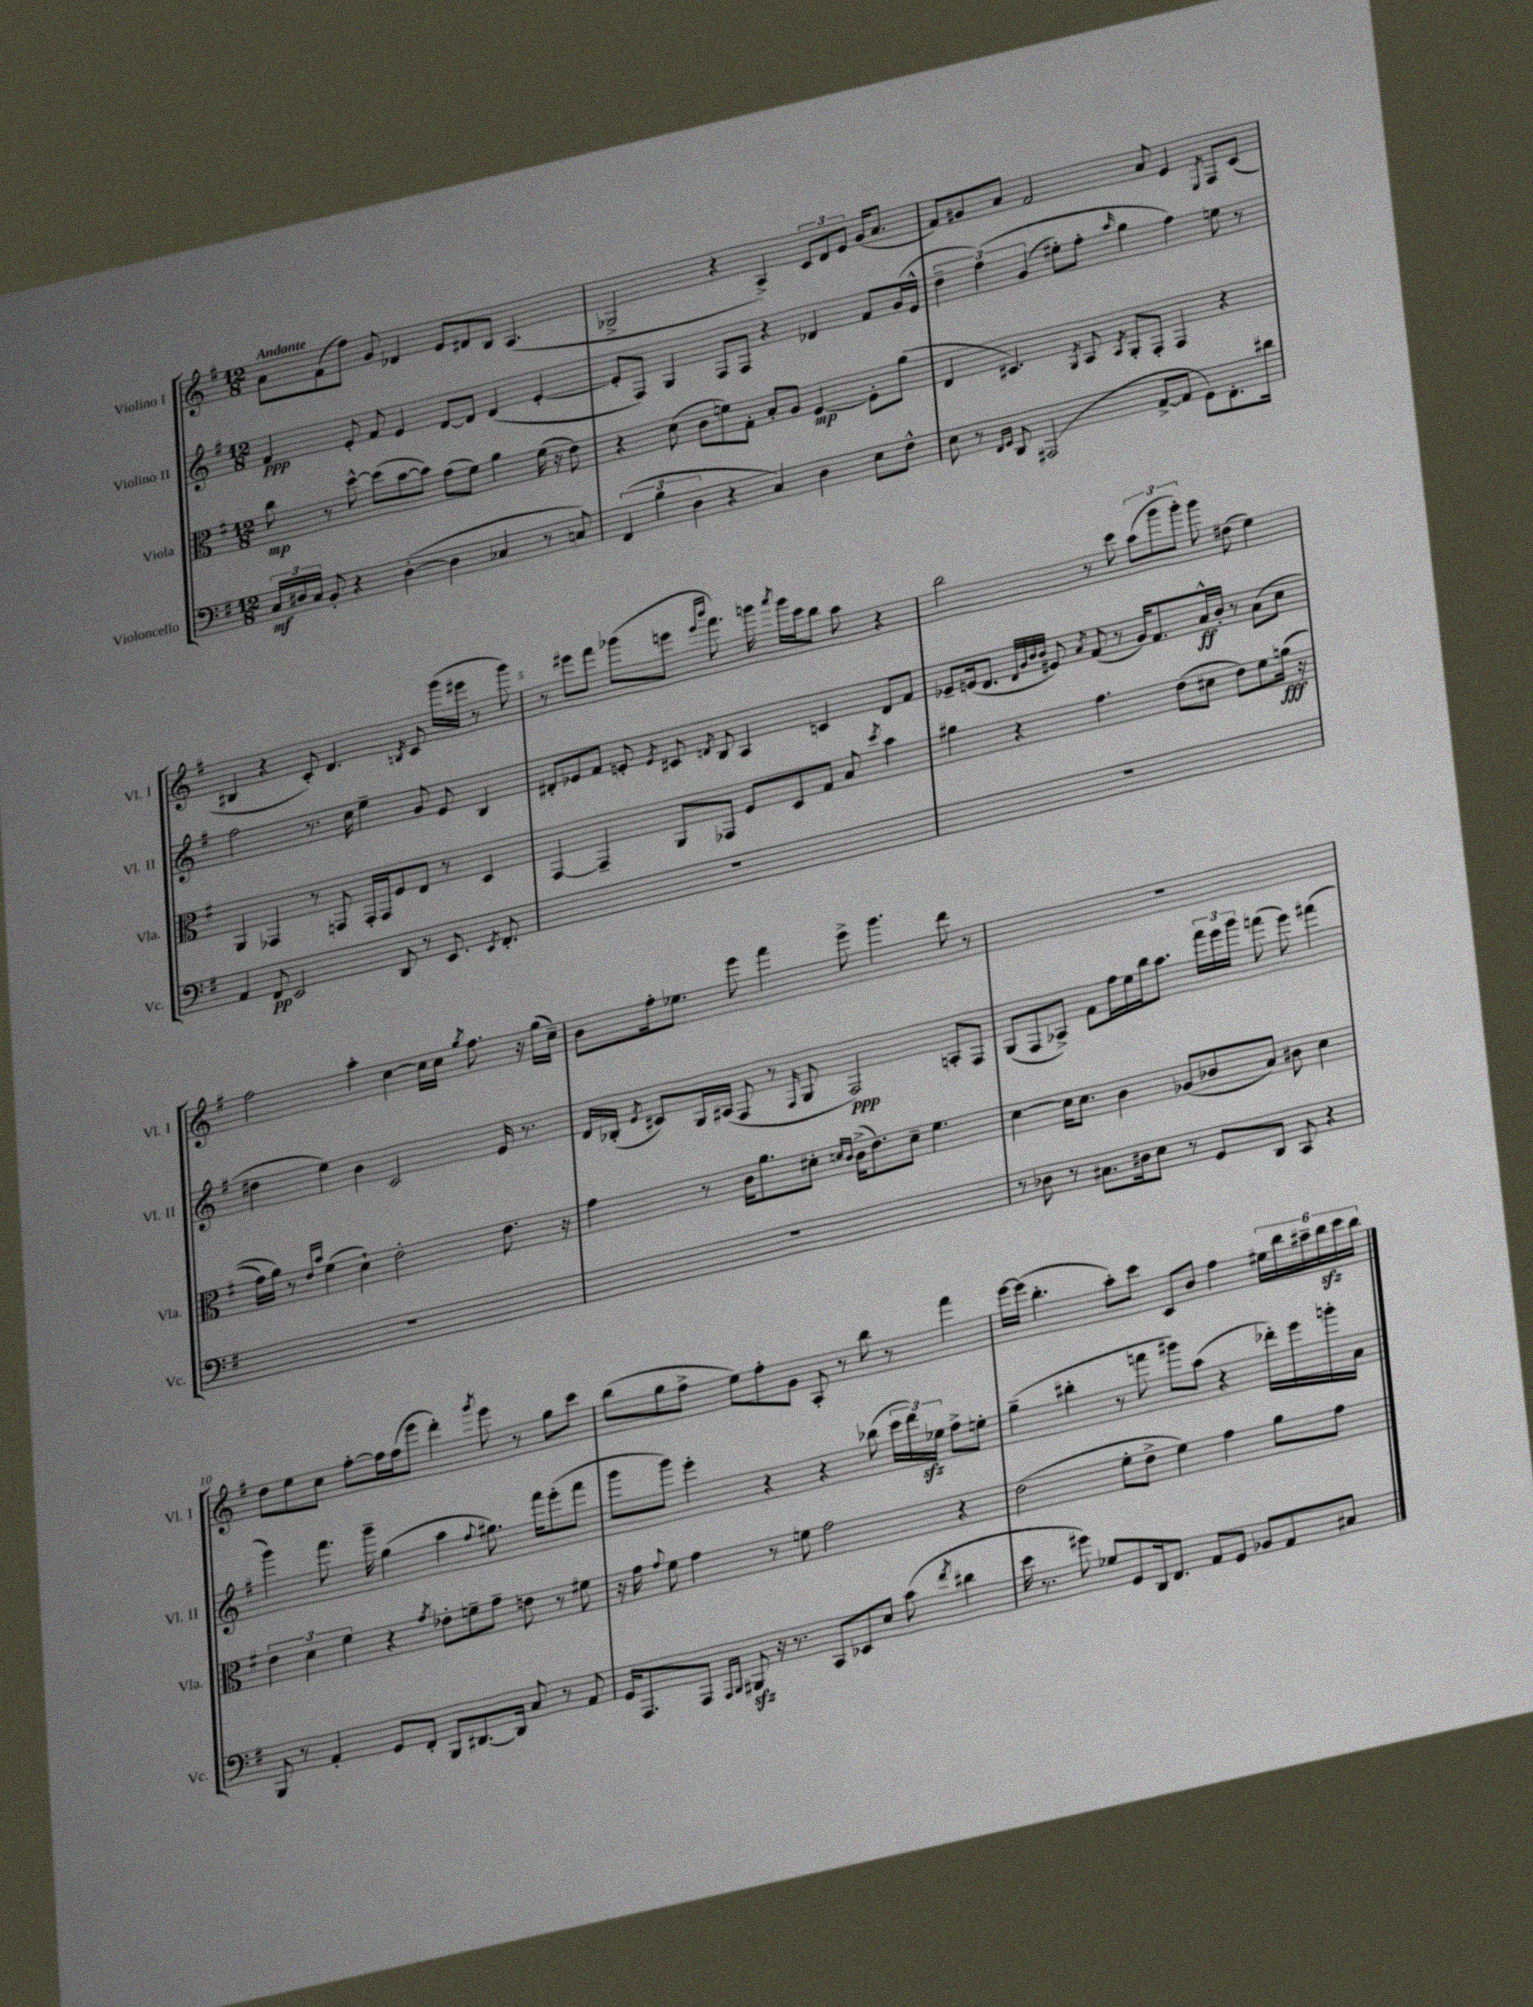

**kern	**kern	**kern	**kern
*staff4	*staff3	*staff2	*staff1
*clefF4	*clefC3	*clefG2	*clefG2
*k[f#]	*k[f#]	*k[f#]	*k[f#]
*M12/8	*M12/8	*M12/8	*M12/8
24C	8cc	4f#	8a
24D#	.	.	.
24C	.	.	.
8BB'	8r	.	(8f#
4r	[8dd^^	8e'	8ff#)
.	(8dd]	8f#	8g
([4D#'	[8b	4e	4d-
.	8b])	.	.
4D#]	(8g	[8d	8e
.	8f#)	8d]	8d#
4C-	4a	(4d	8B
.	.	.	(4.A
8r	(16f#	[4e'	.
.	16r	.	.
8C)	8e)	.	.
=	=	=	=
(6FF#	4r	8e']	2G-^
.	.	8F#)	.
6B	.	.	.
.	(8d	4G	.
6D	.	.	.
.	8c	.	.
4r	8f)	8F#	4r
.	8G'	8F#	.
4C)	8B'	4r	4A^)
.	8A	.	.
4D	[4F#	4d-	12c
.	.	.	12d
.	.	.	12e
8E	8F#']	8f#	(16g
.	.	.	8.a
8F#^^	(8a	(16g	.
.	.	16e^^	.
=	=	=	=
8E	4E	6dd~	8f#)
8r	.	.	8g#
.	.	&(6ff#)	.
16qqFF#	.	.	.
16qqGG	.	.	.
8DD	4.D#)	.	8a
.	.	(6g	.
(2AAA#	.	.	2f#
.	.	8ee#')	.
.	8qAA	.	.
.	8BB	8ff#'	.
.	8qBB	16qqaa	.
.	8AA'	4gg	.
[8AA^	8GG'	.	8a
8AA]	4GG	4ff#&)	4e
8GG)	.	.	.
.	.	.	8qE
8.FF#'	4r	8ee	8F#
.	.	8r	(8c
16d#	.	.	.
=	=	=	=
4AA	4AA	2ff#	4B#
8FF#	4GG-	.	4r
2EE	.	.	.
.	8r	8.r	8c')
.	8GG	.	4.d
.	.	16cc	.
.	16GG'	4ee~	.
.	16GG	.	.
8DD	8F#	.	.
.	.	.	8qB
8r	8E	8g	8c
8.EE	8r	8e	(16ggg
.	.	.	16eee#
.	4D	4B	8r
8qEE	.	.	.
8.FF#'	.	.	.
.	.	.	8ggg)
=	=	=	=
1.r	[4GG	8d#'	8r
.	.	8e-	8eee#
.	4GG~]	8f#	8fff#
.	.	8e'	(8ggg-
.	.	8qe	.
.	8AA	8c#	8eee
.	.	.	16qqeee
.	.	8qd	16qqbbb
.	8GG-	8B	8.fff#)
.	8F#	4A	.
.	.	.	16ggg
.	.	.	8qaaa
.	8D	.	16ggg
.	.	.	16ccc
.	8G	4c	8bb
.	8B	.	8aa
.	8qdd	.	.
.	4b	8d	4r
.	.	8f#	.
=	=	=	=
1.r	4a#	8e-~	2bb
.	.	(16e	.
.	.	8.d	.
.	4r	.	.
.	.	32qqd	.
.	.	32qqg	.
.	.	32qqb	.
.	.	32qqb	.
.	.	8e#)	.
.	.	8qa	.
.	4.g	(8f#	8r
.	.	8r	8ccc
.	.	16g)	(12aa
.	.	8.f#	.
.	.	.	12ggg
.	(8e	.	.
.	.	.	12ggg')
.	8d#	16a^^	8ggg
.	.	16b'	.
.	8e)	8r	(8dd#
.	8f#	(8a	4ee)
.	&((16a	8cc	.
.	16r	.	.
=	=	=	=
1.r	16g)	4dd#	2ff#
.	16a&)	.	.
.	8r	.	.
.	16qqe	.	.
.	16qqb	.	.
.	(4f#	4ee)	.
.	4d`)	4b	4aa'
.	2e'	2c	[4cc
.	.	.	16cc]
.	.	.	16cc
.	.	.	8qgg
.	.	.	8.ff#
.	8.e	16e	.
.	.	8.r	16r
.	.	.	(16gg
.	16r	.	16cc~)
=	=	=	=
1.r	4g	16d	8b
.	.	(16B-'	.
.	.	8qe	.
.	.	8c#)	16ff#'
.	.	.	8.ee-
.	8r	16G	.
.	.	(16A#	.
.	16c	8F#	8eee
.	8.a	.	.
.	.	8r	4fff#
.	.	16qqF#	.
.	8d#'	8G	.
.	16qqd	.	.
.	16qqc	.	.
.	(16c^	2F#)	8eee^
.	8.e)	.	.
.	.	.	4.ggg
.	8d~	.	.
.	4.f#	.	.
.	.	8A'	8ddd
.	.	8F#	8r
=	=	=	=
8r	[4d	(8G	1.r
8D-	.	8F#	.
8r	16d]	8A-^)	.
.	8.d	.	.
8.C#	.	8f#	.
.	4c	16ff#	.
16D#	.	16ee	.
8E	.	16bb	.
.	.	8.aa	.
8r	(8A-	.	.
8GG	8c-	24fff#	.
.	.	24eee	.
.	.	24ggg	.
8DD	8B)	(8fff	.
8CC	8c#	8eee)	.
4r	4d	(4fff#	.
=	=	=	=
8BBB	6e	4ggg)	8dd
8r	.	.	8ee
.	6d	.	.
4AA'	.	8.fff#	8cc
.	6f#	.	.
.	.	.	[8ff#'
.	.	16ggg~	.
8GG	4r	(4gg	16ff#]
.	.	.	(16ff#
8FF#'	.	.	8eee
.	8qg	.	.
8BBB	8e-'	4aa	4ddd')
[8.DD#	8f~	.	.
.	.	8qqff#	8qggg
.	8g~	8.gg#)	8eee
16DD#]	.	.	.
8C	8e	.	8r
.	.	16fff#	.
8r	8r	(8eee'	8gg
8AA	8f#	8fff#	8ccc
=	=	=	=
16GG	16r	8ggg	(8bb
8.AAA	16g	.	.
.	8qqg	.	.
.	8f#	8ggg)	8gg
8AAA	4g	4eee'	8ff#^
16qqAAA	.	.	.
16qqBBB	.	.	.
8BBB#	.	.	8ee)
16r	8r	4r	8ff#'
8.r	.	.	.
.	8f	.	8g
8CC	2g	4r	8A'
8EE-	.	.	8r
8E	.	(8bb-	8bb
(8c	.	24ccc	8r
.	.	24ddd)	.
.	.	24ee-	.
8qf#	.	.	.
4d#	4r	8ff#^	4fff#
.	.	8ee'	.
=	=	=	=
16e	(2e	(4gg~	[16eee
8.r	.	.	(16eee]
.	.	.	4.bb'
8g#)	.	4bb#'	.
8G-	.	.	.
8GG	8f#'	8r	8aa')
16DD	8e^	8fff	8ccc
8.FF#	.	.	.
.	4f#)	8ggg#)	8c
8AA	.	(8aa	8b
8GG	4g	4r	4ff#
8BB-	.	.	.
8AA	8a	16ddd-')	24ee#
.	.	.	24bb
.	.	16eee	.
.	.	.	24aa#~
8C#	8g	16ggg'	24bb
.	.	.	24ccc
.	.	16a	.
.	.	.	24bb
==	==	==	==
*-	*-	*-	*-
